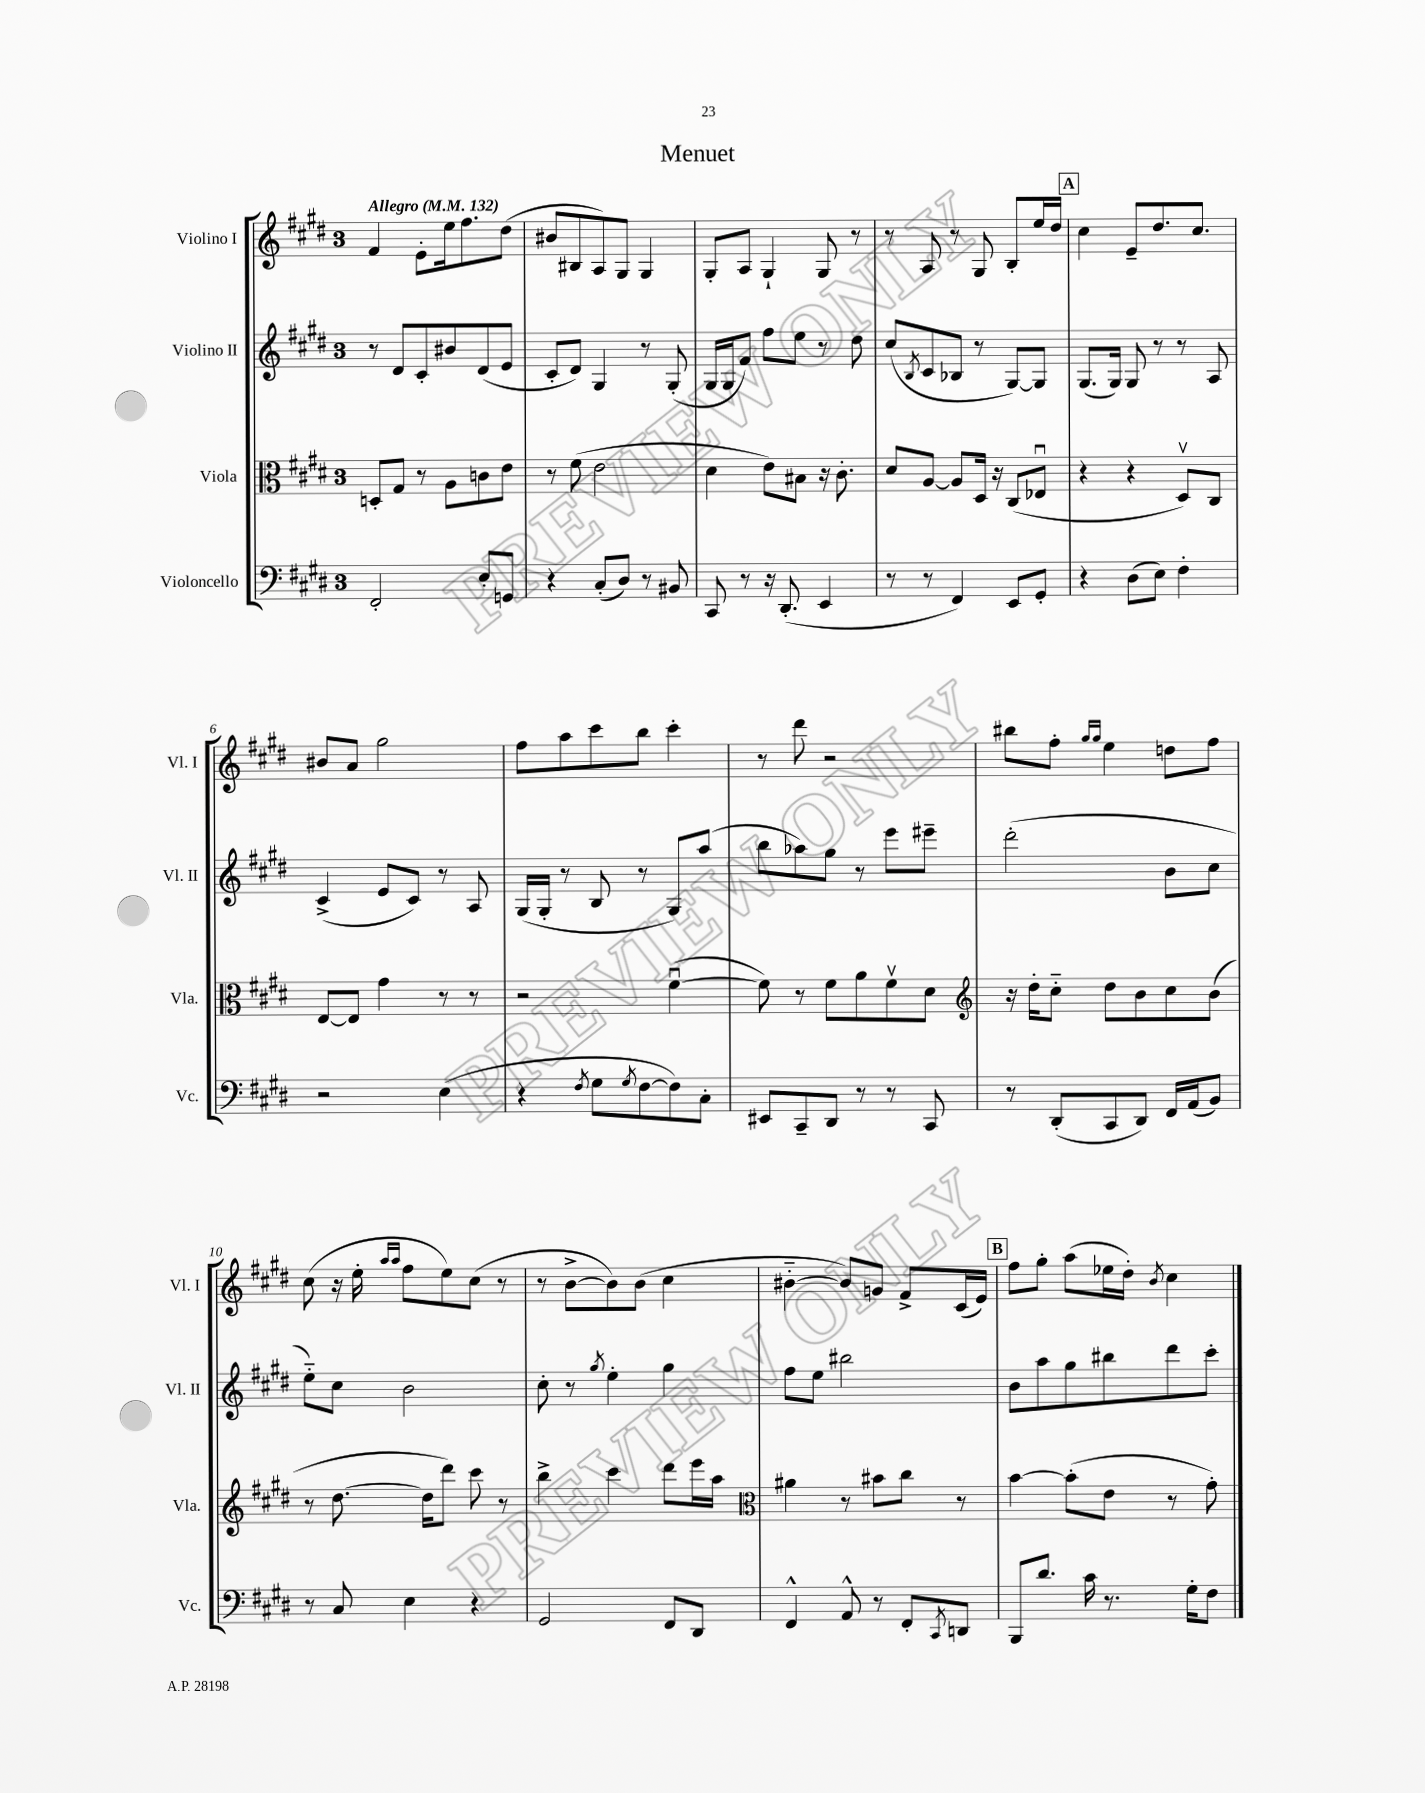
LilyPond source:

\header { title = "Menuet" }
<<
\new StaffGroup <<
\new Staff = "s0" \with { instrumentName = "Violino I" shortInstrumentName = "Vl. I" } {
    \clef treble \key e \major \once \override Staff.TimeSignature.style = #'single-digit \time 3/4 \tempo "Allegro" 4 = 132
    fis'4 e'8-. e''16 fis''8. dis''8( |
    bis'8 bis8 a8) gis8 gis4 |
    gis8-. a8 gis4-! gis8 r8 |
    r8 a8 r8 gis8 b8-. e''16 dis''16 |
    \mark \markup { \box "A" } cis''4 e'8-- dis''8. cis''8. |
    bis'8 a'8 gis''2 |
    fis''8 a''8 cis'''8 b''8 cis'''4-. |
    r8 dis'''8 r2 |
    bis''8 fis''8-. \grace { gis''16 gis''16 } e''4 d''8 fis''8 |
    cis''8( r16 e''16-. \grace { a''16 a''16 } fis''8 e''8) cis''8( r8 |
    r8 b'8~-> b'8) b'8( cis''4 |
    bis'4~-_ bis'8) g'8 fis'8-> cis'16( e'16) |
    \mark \markup { \box "B" } fis''8 gis''8-. a''8( ees''16 dis''16-.) \acciaccatura { b'8 } cis''4 \bar "|." |
}
\new Staff = "s1" \with { instrumentName = "Violino II" shortInstrumentName = "Vl. II" } {
    \clef treble \key e \major \once \override Staff.TimeSignature.style = #'single-digit \time 3/4
    r8 dis'8 cis'8-. bis'8 dis'8( e'8 |
    cis'8-. dis'8) gis4 r8 gis8-.( |
    gis16 gis16 fis'8) fis''8 e''8 r8 dis''8 |
    cis''8( \acciaccatura { b8 } cis'8 bes8 r8 gis8~) gis8 |
    \mark \markup { \box "A" } gis8.( gis16) gis8 r8 r8 a8 |
    cis'4->( e'8 cis'8) r8 a8 |
    gis16( gis16-. r8 b8 r8 gis8) a''8( |
    b''8 aes''8) gis''8 r8 e'''8 eis'''8-- |
    dis'''2-.( b'8 cis''8 |
    e''8-_) cis''8 b'2 |
    cis''8-. r8 \acciaccatura { gis''8 } e''4-. gis''4 |
    fis''8 e''8 bis''2 |
    \mark \markup { \box "B" } b'8 a''8 gis''8 bis''8 dis'''8 cis'''8-. \bar "|." |
}
\new Staff = "s2" \with { instrumentName = "Viola" shortInstrumentName = "Vla." } {
    \clef alto \key e \major \once \override Staff.TimeSignature.style = #'single-digit \time 3/4
    d8-. gis8 r8 a8 c'8 e'8 |
    r8 fis'8( e'2 |
    dis'4 e'8) bis8 r16 cis'8.-. |
    dis'8 a8~ a8 dis16 r16 cis8( ees8\downbow |
    \mark \markup { \box "A" } r4 r4 dis8\upbow) cis8 |
    e8~ e8 gis'4 r8 r8 |
    r2 fis'4~\downbow( |
    fis'8) r8 fis'8 a'8 fis'8\upbow dis'8 |
    \clef treble r16 dis''16-. cis''8-_ dis''8 b'8 cis''8 b'8( |
    r8 dis''8.~ dis''16 dis'''8) cis'''8 r8 |
    b''4-> cis'''4 dis'''8 e'''16 a''16 |
    \clef alto ais'4 r8 bis'8 cis''8 r8 |
    \mark \markup { \box "B" } b'4~ b'8-.( e'8 r8 gis'8-.) \bar "|." |
}
\new Staff = "s3" \with { instrumentName = "Violoncello" shortInstrumentName = "Vc." } {
    \clef bass \key e \major \once \override Staff.TimeSignature.style = #'single-digit \time 3/4
    fis,2-. e8-. g,8 |
    r4 cis8-.( dis8) r8 bis,8 |
    cis,8 r8 r16 dis,8.-.( e,4 |
    r8 r8 fis,4) e,8 gis,8-. |
    \mark \markup { \box "A" } r4 dis8( e8) fis4-. |
    r2 e4( |
    r4 \acciaccatura { fis8 } gis8 \acciaccatura { gis8 } fis8~ fis8) cis8-. |
    eis,8 cis,8-- dis,8 r8 r8 cis,8 |
    r8 dis,8-.( cis,8 dis,8) fis,16 a,16( b,8) |
    r8 cis8 e4 r4 |
    gis,2 fis,8 dis,8 |
    fis,4-^ a,8-^ r8 fis,8-. \acciaccatura { cis,8 } d,8 |
    \mark \markup { \box "B" } b,,8 dis'8. cis'16 r8. gis16-. fis8 \bar "|." |
}
>>
>>
